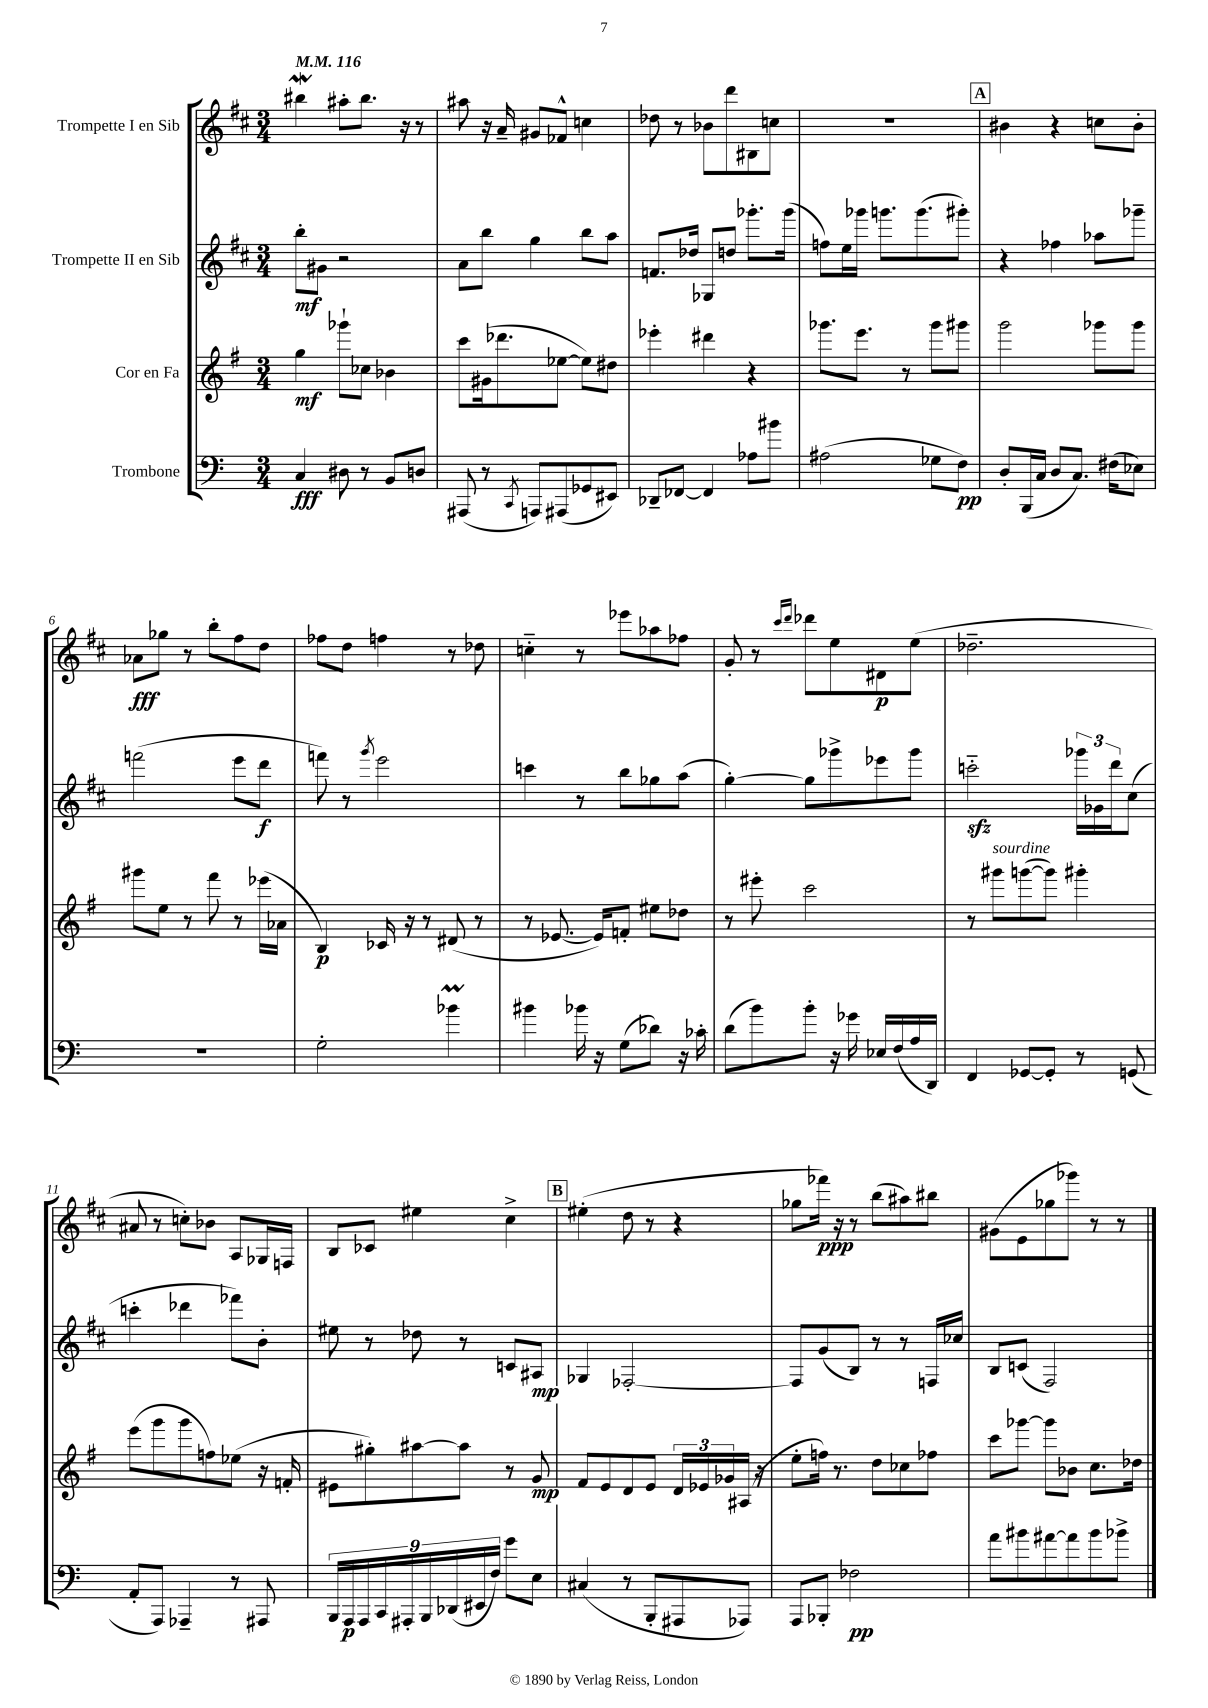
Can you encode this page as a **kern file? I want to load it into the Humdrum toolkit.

**kern	**kern	**kern	**kern
*staff4	*staff3	*staff2	*staff1
*clefF4	*clefG2	*clefG2	*clefG2
*k[]	*k[f#]	*k[f#c#]	*k[f#c#]
*M3/4	*M3/4	*M3/4	*M3/4
*MM116	*MM116	*MM116	*MM116
4C	4gg	8bb'	4bb#
.	.	8g#	.
8D#	8ggg-`	2r	8aa#'
8r	8cc-	.	8.bb#
8BB	4b-	.	.
.	.	.	16r
8D	.	.	8r
=	=	=	=
(8AAA#	8ccc	8a	8aa#
8r	(16g#	8bb	16r
.	8.ddd-	.	16a~
8qCC	.	.	.
8AAA)	.	4gg	8g#
(8AAA#	[8ee-	.	8f-^^
8GG-	8ee-])	8bb	4cc
8EE#)	8dd#	8aa	.
=	=	=	=
8DD-~	4eee-'	8.f	8dd-
[8FF-	.	.	8r
.	.	16dd-	.
4FF-]	4ddd#	8G-	8b-
.	.	8dd	8ddd
8A-	4r	8.ggg-'	8B#
8b#	.	.	8cc
.	.	(16ggg-	.
=	=	=	=
(2A#	8.ggg-	8ff)	2.r
.	.	16ee	.
.	8.eee	16ggg-	.
.	.	8.ggg	.
.	8r	.	.
.	.	(8.ggg	.
8G-	8ggg-	.	.
8F)	8ggg#	8ggg#')	.
=	=	=	=
8D'	2ggg	4r	4b#
(16BBB	.	.	.
16C	.	.	.
8D	.	4ff-	4r
8.C)	.	.	.
.	8ggg-	8aa-	8cc
(16F#	.	.	.
8E-)	8ggg-	8ggg-~	8b#'
=	=	=	=
2.r	8ggg#	(2fff	8a-
.	8ee	.	8gg-
.	8r	.	8r
.	8fff#	.	8bb'
.	8r	8eee	8ff#
.	(16eee-	8ddd	8dd
.	16a-	.	.
=	=	=	=
2G'	4B)	8fff)	8ff-
.	.	8r	8dd
.	.	8qggg	.
.	16c-	2eee	4ff
.	16r	.	.
.	8r	.	.
4b-	(8d#	.	8r
.	8r	.	8dd-
=	=	=	=
4b#	8r	4ccc	4cc'~
.	[8.e-	.	.
16b-	.	8r	8r
16r	16e-])	.	.
(8G	8f'	8bb	8eee-
8d-)	8ee#	8gg-	8aa-
16r	8dd-	(8aa	8ff-
16c-'	.	.	.
=	=	=	=
(8d	8r	[4gg')	8g'
8b)	8eee#'	.	8r
.	.	.	16qqccc#
.	.	.	16qqddd
8b'	2ccc	8gg]	8ddd-
16r	.	8ggg-^	8ee
16g-	.	.	.
16E-	.	8eee-	8d#
(16F	.	.	.
16A	.	8ggg-	(8ee
16DD)	.	.	.
=	=	=	=
4FF	8r	2ccc'~	2.dd-~
.	8ggg#	.	.
[8GG-	([8ggg	.	.
8GG-']	8ggg])	.	.
8r	4ggg#'	24ggg-	.
.	.	24g-	.
.	.	24ddd	.
(8GG	.	(8cc#	.
=	=	=	=
8AA'	(8eee	4ccc'	8a#
8AAA)	8ggg	.	8r
4AAA-~	8ggg	4ddd-	8cc')
.	8ff)	.	8b-
8r	(8ee-	8fff-)	8A
8AAA#	16r	8b'	16G-
.	16f'	.	16F
=	=	=	=
18BBB	8e#	8ee#	8B
18AAA	.	.	.
18AAA	.	.	.
.	8gg#')	8r	8c-
18CC	.	.	.
18AAA#'	.	.	.
.	[8aa#	8dd-	4ee#
18BBB	.	.	.
(18DD-	.	.	.
.	8aa#]	8r	.
18EE#	.	.	.
18F)	.	.	.
8g	8r	8c	4cc#^
8E	8g	8A#	.
=	=	=	=
(4C#	8f#	4G-	(4ee#'
.	8e	.	.
8r	8d	[2F-'	8dd
8BBB'	8e	.	8r
8AAA#	24d	.	4r
.	24e-	.	.
.	24g-	.	.
8AAA-)	(16A#	.	.
.	16r	.	.
=	=	=	=
8AAA	8ee'	8F-]	8gg-
8BBB-'	16ff)	(8g	16fff-)
.	8.r	.	16r
2F-	.	8B)	8r
.	8dd	8r	(8bb
.	8cc-	8r	8aa#)
.	8ff-	16F	8bb#
.	.	16cc-	.
=	=	=	=
8a	8ccc	8B	(8g#
8b#	[8ggg-	(8c	8e
[8a#	8ggg-]	2F#)	8gg-
8a#]	8b-	.	8ggg-)
8b#	8.cc	.	8r
8b-^	.	.	8r
.	16dd-	.	.
==	==	==	==
*-	*-	*-	*-
